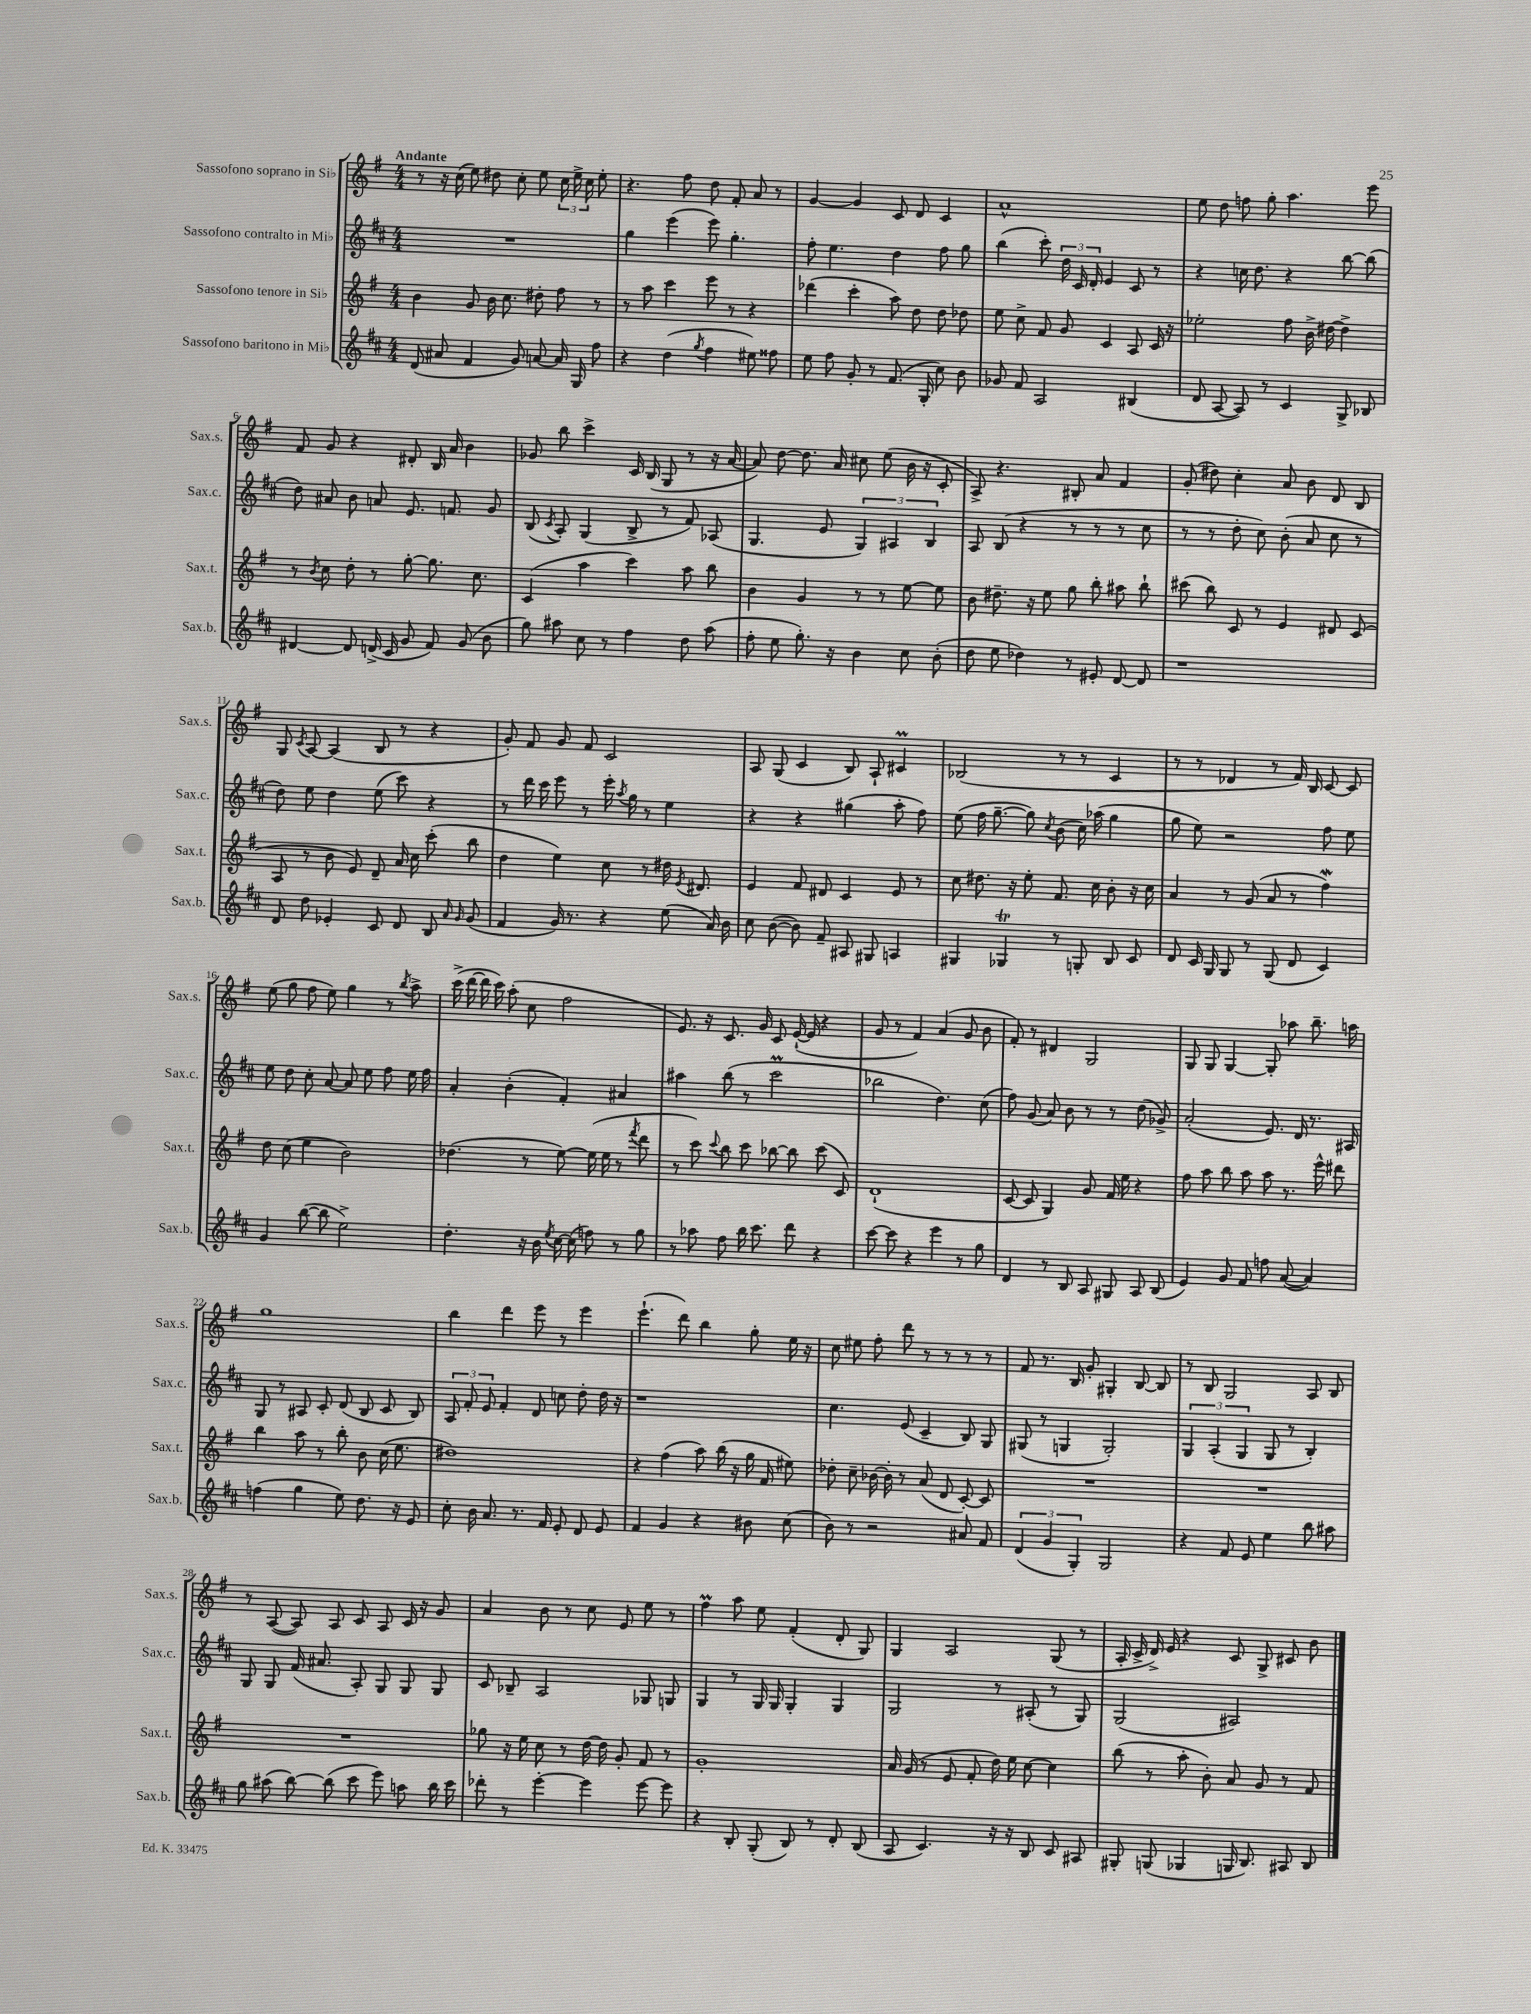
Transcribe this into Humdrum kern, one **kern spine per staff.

**kern	**kern	**kern	**kern
*staff4	*staff3	*staff2	*staff1
*clefG2	*clefG2	*clefG2	*clefG2
*k[f#c#]	*k[f#]	*k[f#c#]	*k[f#]
*M4/4	*M4/4	*M4/4	*M4/4
(8d/	4b\	1r	8r
8a#/	.	.	16r
.	.	.	(16cc\
4f#/	8g/	.	8ee\)
.	16b\	.	8dd#\
.	8.cc\	.	.
8g/)	.	.	8cc'\
[8a/	8dd#'\	.	8ee\
16a/]	8ff#\	.	24cc\
.	.	.	24ee^\
16G/	.	.	.
.	.	.	24cc\
8ff#\	8r	.	8ee'\
=	=	=	=
4r	8r	4gg\	4.r
.	8aa\	.	.
(4dd\	4ccc\	(4eee\	.
.	.	.	8ff#\
8qgg/	.	.	.
4ff#\	8eee\	8eee\)	8dd\
.	8r	4.gg'\	8f#'/
8ee#\)	4r	.	8a/
8ff##\	.	.	8r
=	=	=	=
8ee\	(4ddd-\	8ff#'\	[4g/
8ff#\	.	4.ee\	.
8g'/	4ccc'\	.	4g/]
8r	.	.	.
(8.f#/	8aa\)	4dd\	8c/
.	8dd\	.	8d/
16G'/	.	.	.
8cc#\)	8dd\	8ff#\	4c/
8b\	8dd-\	8gg\	.
=	=	=	=
8g-/	8ee\	(4bb\	1a^^
8f#/	8cc^\	.	.
2A/	8f#/	8ccc#'\)	.
.	8g/	24dd\	.
.	.	24c#/	.
.	.	24d'/	.
.	4c/	4e/	.
(4B#/	8A/	8c#/	.
.	16c/	8r	.
.	16r	.	.
=	=	=	=
8d/	2ee-'\	4r	8ee\
[8A/	.	.	8dd\
8A/])	.	16cc\	8ff\
.	.	8.dd\	.
8r	.	.	8gg'\
4c#/	8ff#\	4r	4.aa\
.	16b^\	.	.
.	[16dd#\	.	.
8G^/	4dd#^\]	[8bb\	.
8B-/	.	(8bb\]	8eee\
=	=	=	=
[4d#/	8r	8dd\)	8f#/
.	8qb/	.	.
.	8cc\	8a#/	8g/
8d#/]	8dd'\	8b\	4r
(16d^/	8r	8a/	.
16c#/	.	.	.
8g/	[8gg'\	8.e/	8d#'/
8f#/)	8.gg\]	.	16B/
.	.	8.f/	16a/
(8g/	.	.	4b\
.	8.cc\	.	.
8b\	.	8g/	.
=	=	=	=
8gg\)	(4c/	(8B/	8g-/
.	.	8qc#/	.
8aa#\	.	8A'/)	8bb\
8cc#\	4aa\	(4G/	4ccc^\
8r	.	.	.
4ff#\	4ccc\)	8B^/	16c/
.	.	.	(16B/
.	.	8r	8G/
8dd\	8aa\	8f#/)	8r
(8aa#\	8bb\	(8A-/	16r
.	.	.	[16a/
=	=	=	=
8ff#'\	4b\	4.G/	8a/])
8ee\	.	.	[8dd\
8.gg'\)	4g/	.	8.dd\]
.	.	8e/	.
16r	.	.	16a/
4b\	8r	6G/)	8cc#\
.	8r	.	(8ee\
.	.	6A#/	.
8cc#\	[8ee\	.	16b\
.	.	.	16r
.	.	6B/	.
(8b'\	8ee\]	.	8c'/
=	=	=	=
8dd\	8b\	8A/	8A^/)
8ee\	8.dd#~\	(8B/	4.r
4dd-\)	.	4r	.
.	16r	.	.
.	8ee\	.	.
8r	8gg\	8r	8B#'/
8e#'/	8bb'\	8r	8a/
[8d/	8aa#\	8r	4f#/
8d/]	8bb`\	8cc#\	.
=	=	=	=
1r	(8ccc#\	8r	(8g'/
.	8bb\)	8r	8dd#\)
.	8c/	8dd'\	4cc'\
.	8r	8cc#\)	.
.	4e/	(8b'\	8a/
.	.	8a/	8b\
.	8d#/	8cc#\	8d/
.	(8c/	8r	8B/
=	=	=	=
8d/	8A/	8dd\)	8G/
.	.	.	8qc/
8dd\	8r	8ee\	[8A/
4e-'/	8b\	4dd\	(4A/]
.	8e/)	.	.
8c#/	8d~/	(8ee\	8B/
8d/	16a/	8ccc#\)	8r
.	16cc\	.	.
8B/	(8ccc'\	4r	4r
16qqa/	.	.	.
16qqg/	.	.	.
(8g/	8bb\	.	.
=	=	=	=
4f#/	4dd\	8r	8g'/)
.	.	16ddd\	8f#/
.	.	16ccc#\	.
16g/)	4ee\)	8eee\	8g/
8.r	.	.	.
.	.	8r	8f#/
4r	8cc\	16eee'\	2c/
.	.	8qaa/	.
.	.	16gg\	.
.	8r	8r	.
(8ee\	16dd#\	4ee\	.
.	8qe/	.	.
.	8.d#/	.	.
16a/)	.	.	.
16b\	.	.	.
=	=	=	=
8cc#\	4e/	4r	8A/
([8b\	.	.	(8G/
8b\])	8f#/	4r	4c/
8f#~/	8d#/	.	.
8A#/	4c/	(4gg#\	8B/)
8G#/	.	.	8A`/
4A/	8e/	8aa'\	4c#/
.	8r	8ff#\)	.
=	=	=	=
4G#/	8cc\	(8ee\	(2B-/
.	8.dd#\	16ff#\	.
.	.	[8.gg~\	.
4G-/	.	.	.
.	16r	.	.
.	8ee'\	8gg\])	.
.	.	8qcc#/	.
8r	8.f#/	(8b\	8r
8G'/	.	16cc#\)	8r
.	16cc\	(16aa-\	.
8B/	8b'\	4gg\	4c/
8c#/	16r	.	.
.	16cc\	.	.
=	=	=	=
8d/	4a/	8gg\	8r
16c#/	.	8ee\)	8r
16G/	.	.	.
8G/	8r	2r	4d-/
8r	(8g/	.	.
(8G/	8a/	.	8r
8d/	8r	.	16f#/)
.	.	.	16B/
4c#/)	4ff#\)	8ff#\	[8c/
.	.	8ee\	8c/]
=	=	=	=
4g/	8dd\	8ee\	(8ee\
.	(8cc\	8dd\	8gg\
([8bb\	4ee\	8cc#'\	8ff#\
8bb\]	.	[8a/	8ee\)
2ee^\)	2b\)	8a/]	4gg\
.	.	8ee\	.
.	.	8ff#\	8r
.	.	.	8qbb/
.	.	16ee\	8aa^\
.	.	16ff#\	.
=	=	=	=
4.dd'\	(4.dd-\	4a'/	(16ccc^\
.	.	.	[16ddd\
.	.	.	16ddd\]
.	.	.	16ccc\)
.	.	(4b'\	(8aa'\
16r	8r	.	8cc\
16b\	.	.	.
8qee/	.	.	.
[16cc#\	[8ee\)	4f#'/)	2ff#\
(16cc#\]	.	.	.
8ff\)	(16ee\]	.	.
.	16ee\	.	.
8r	8r	4a#/	.
.	8qfff#/	.	.
8gg\	8ddd\	.	.
=	=	=	=
8r	8r	4aa#\	8.e/)
8aa-\	8ccc\)	.	.
.	.	.	16r
.	8qqccc/	.	.
8ff#\	8bb\	(8bb\	8.c/
16bb\	8ccc\	8r	.
8.ccc#\	.	.	16g/
.	[8bb-\	2ccc#\	8c/
8ddd\	8bb-\]	.	([16e`/
.	.	.	16e/]
4r	(8ccc\	.	4r
.	8c/)	.	.
=	=	=	=
[8ccc#\	(1d`	2bb-\	8g/
8ccc#\]	.	.	8r
4r	.	.	4f#/)
4eee\	.	4.dd\)	(4a/
8r	.	.	8g/
8gg\	.	(8cc#\	8b\
=	=	=	=
4d/	[8c/	8ff#\)	8f#'/)
.	8c/]	(8g/	8r
8r	4G/)	8a/)	4d#/
8B/	.	8b\	.
8A/	8g/	8r	2G/
8G#/	16f#/	8r	.
.	16ee\	.	.
8A/	4r	(8dd\	.
(8B/	.	8g-^/)	.
=	=	=	=
4e/)	8ff#\	(2a'/	8G/
.	8aa\	.	8G/
8g/	8bb\	.	[4G/
8f#/	8aa\	.	.
8ff\	8aa\	8.e/)	8G'/]
([8a/	8.r	.	8aa-\
.	.	16d/	.
4a/])	.	8.r	8.bb~\
.	16eee^^\	.	.
.	8ddd#\	.	.
.	.	16A#/	16aa\
=	=	=	=
(4ff\	4bb\	8G/	1gg
.	.	8r	.
4gg\	8aa\	8A#/	.
.	8r	8c#'/	.
8ee\)	8bb'\	(8d/	.
8.dd\	8b\	8B/	.
.	(16cc\	8c#/	.
16r	8.ee\	.	.
8e/	.	8B/)	.
=	=	=	=
8cc#'\	1dd#)	12A/	4bb\
.	.	12f#'/	.
16b\	.	.	.
.	.	12e/	.
8.a/	.	.	.
.	.	4f#'/	4ddd\
8.r	.	.	.
.	.	8d/	8eee\
16f#/	.	.	.
8e'/	.	8cc\	8r
8d/	.	8dd'\	4eee\
8e/	.	16dd\	.
.	.	16r	.
=	=	=	=
4f#/	4r	1r	(4.eee`\
4g/	(4ff#\	.	.
.	.	.	8ddd\)
4r	8aa\)	.	4bb\
.	(16bb\	.	.
.	16r	.	.
8b#\	16gg\	.	8gg'\
.	16f#/	.	.
(8cc#\	8ee#\)	.	16ee\
.	.	.	16r
=	=	=	=
8b\)	8dd-'\	4.cc#\	8cc\
8r	8cc~\	.	8ee#\
2r	[16b-\	.	8ff#'\
.	16b-'\]	.	.
.	8r	(8e/	8ddd\
.	(8a/	4c#~/	8r
.	8d/	.	8r
8a#/	[8c'/)	8B/)	8r
8f#/	8c/]	8G/	8r
=	=	=	=
(6d/	1r	(8G#/	8f#/
.	.	8r	8.r
6g/	.	.	.
.	.	4G/	.
.	.	.	16B/
6G'/)	.	.	.
.	.	.	8g'/
2G/	.	2G'/)	4G#'/
.	.	.	[8B/
.	.	.	8B/]
=	=	=	=
4r	1r	6G/	8r
.	.	.	8B/
.	.	(6A'/	.
8f#/	.	.	2G/
.	.	6G/	.
8e/	.	.	.
4ee\	.	8G/	.
.	.	8r	.
8bb\	.	4B'/)	8A/
8aa#\	.	.	8B/
=	=	=	=
8gg\	1r	8G/	8r
(8aa#\	.	8G/	([8A/
[8bb\)	.	(16f#/	8A/])
.	.	8.a#/	.
(8bb\]	.	.	8A/
8ccc#\	.	8A'/)	8c/
8eee\)	.	8G/	8A/
8aa\	.	8G/	16c/
.	.	.	16r
16bb\	.	8G/	8g/
16ccc#\	.	.	.
=	=	=	=
8ddd-'\	8gg-\	8c#/	4a/
8r	16r	8B-~/	.
.	16ee\	.	.
[4eee'\	8cc\	2A/	8b\
.	8r	.	8r
4eee\]	[16dd\	.	8cc\
.	16dd\]	.	.
.	8g'/	.	8e/
[8eee\	8f#/	8G-/	8ee\
8eee\]	8r	8G/	8r
=	=	=	=
4r	1g'	4G/	4ff#\
8B'/	.	8r	8aa\
(8G'/	.	16G/	8ee\
.	.	16G/	.
8B/)	.	4G'/	(4f#'/
8r	.	.	.
8d'/	.	4G/	8d'/
(8B/	.	.	8G/)
=	=	=	=
8A/	16a/	2G/	4G/
.	(16g/	.	.
4.c#/)	8r	.	.
.	8e/	.	2A/
.	8f#'/	.	.
16r	16dd\)	8r	.
16r	16ee\	.	.
8B/	[8cc\	(8A#'/	.
8c#/	4cc\]	8r	(8G/
8A#/	.	8G/)	8r
=	=	=	=
8G#'/	(8bb\	(2G/	16A'/
.	.	.	16c^/
(8G/	8r	.	16d^/)
.	.	.	16e/
4G-/	8aa'\	.	4r
.	8b'\)	.	.
16G/	8a/	2A#/)	8c/
8.B/)	.	.	.
.	8g/	.	8G^/
8A#/	8r	.	8c#/
8B/	8f#/	.	8b\
==	==	==	==
*-	*-	*-	*-
